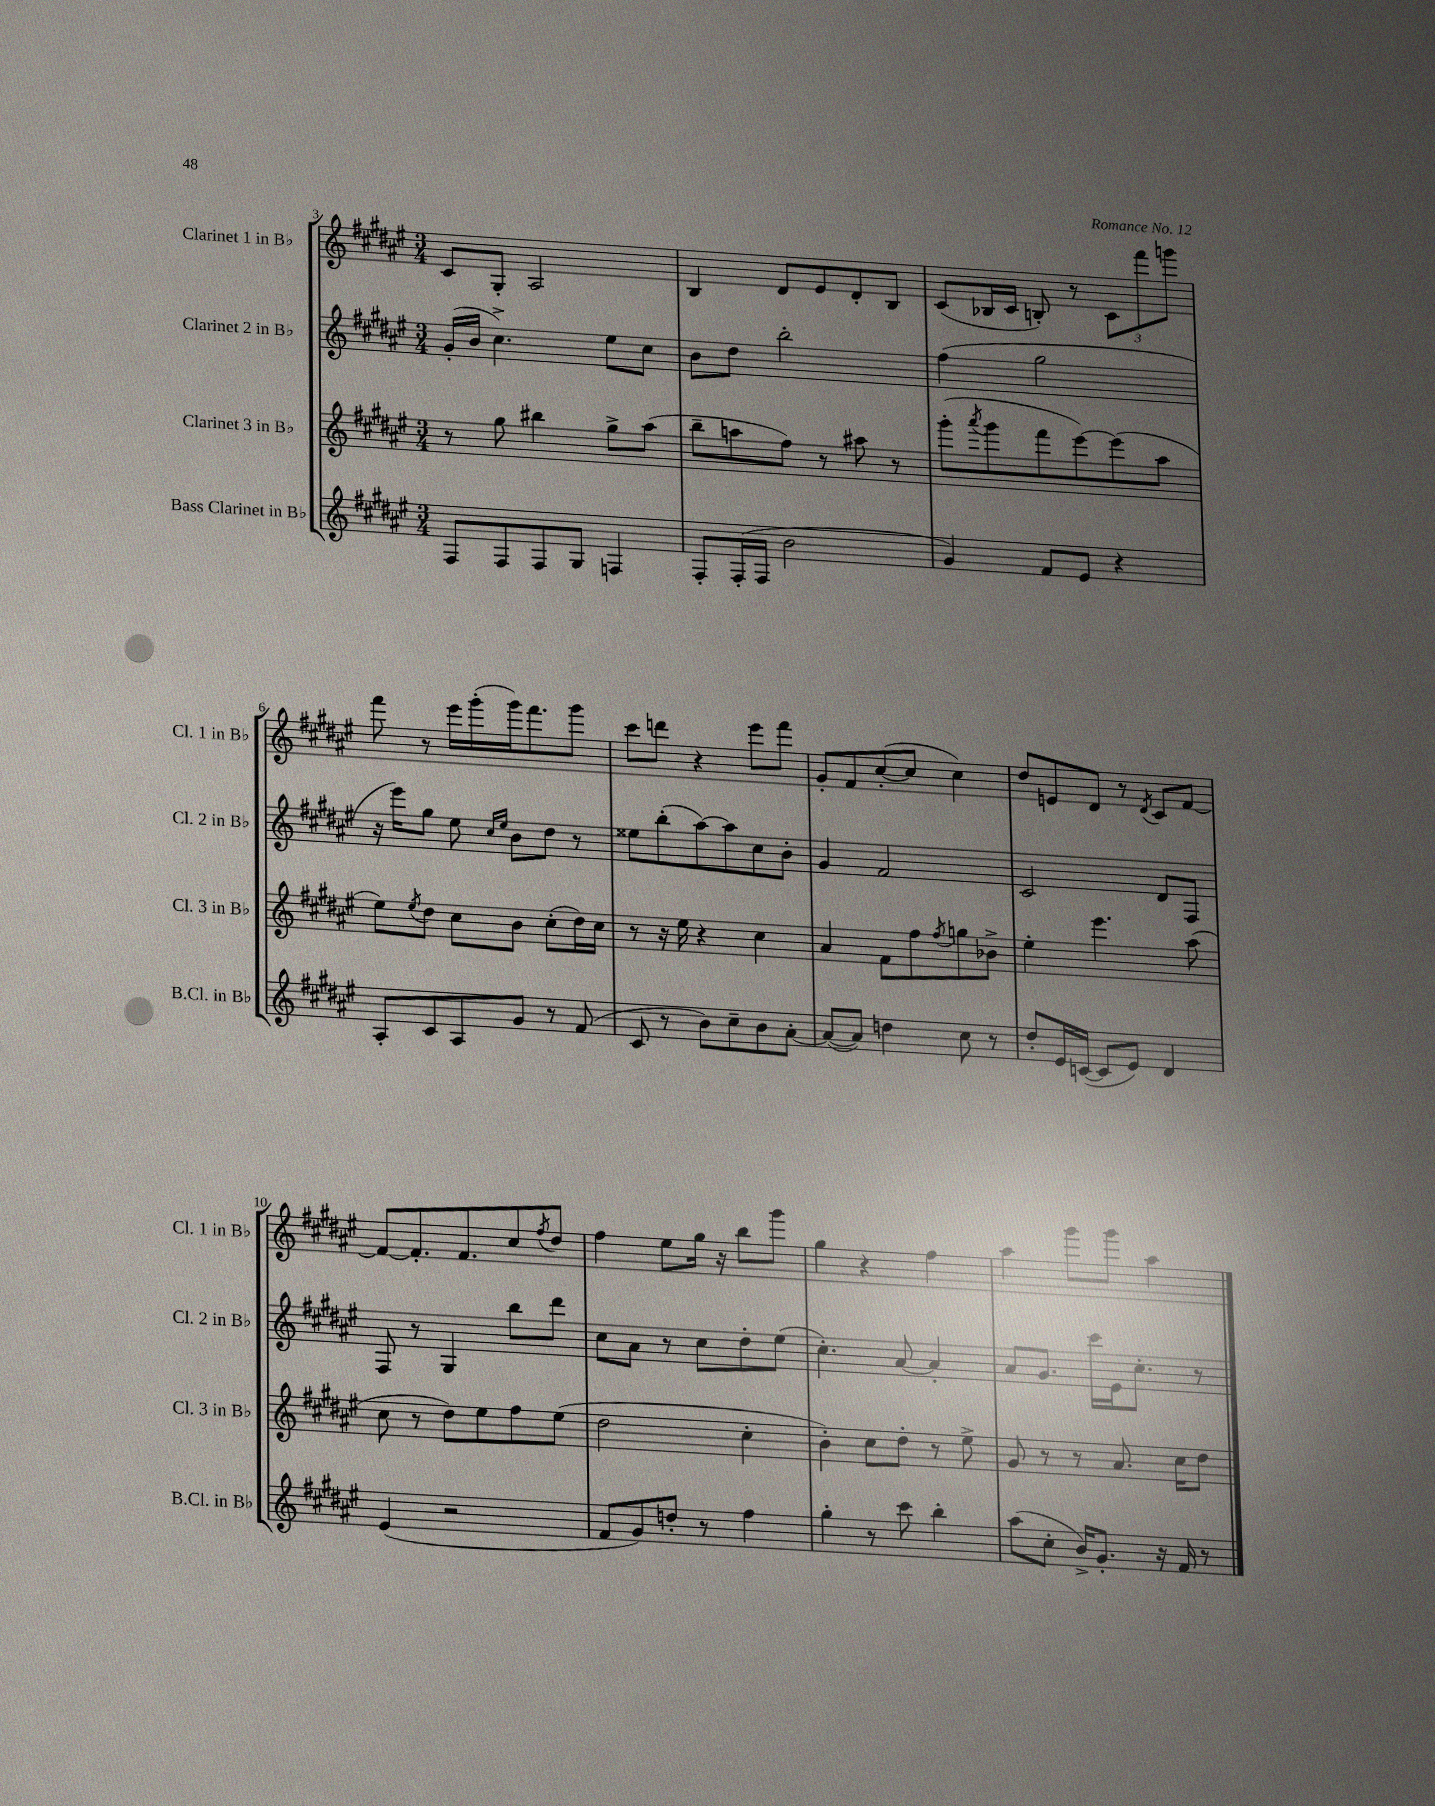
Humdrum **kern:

**kern	**kern	**kern	**kern
*part4	*part3	*part2	*part1
*staff4	*staff3	*staff2	*staff1
*I"Bass Clarinet in B♭	*I"Clarinet 3 in B♭	*I"Clarinet 2 in B♭	*I"Clarinet 1 in B♭
*I'B.Cl. in B♭	*I'Cl. 3 in B♭	*I'Cl. 2 in B♭	*I'Cl. 1 in B♭
*clefG2	*clefG2	*clefG2	*clefG2
*k[f#c#g#d#a#e#]	*k[f#c#g#d#a#e#]	*k[f#c#g#d#a#e#]	*k[f#c#g#d#a#e#]
*M3/4	*M3/4	*M3/4	*M3/4
=3	=3	=3	=3
8F#/L	8r	(16g#'/LL	8c#/L
.	.	16b/JJ	.
8F#/	8gg#\	4.cc#^\)	8G#'/J
8F#/	4bb#X\	.	2A#/
8G#/J	.	.	.
4Fn/	8gg#^\L	8ee#\L	.
.	(8aa#\J	8cc#\J	.
=4	=4	=4	=4
8F#'/L	8bb~\L	8b\L	4B/
(16F#'/L	8aan\	8dd#\J	.
16F#/JJ	.	.	.
2b\	8ff#\J)	2bb'\	8d#/L
.	8r	.	8e#/
.	8aa#X\	.	8d#'/
.	8r	.	8B/J
=5	=5	=5	=5
4g#/)	(8ggg#'\L	(4ff#\	(8c#/L
.	8qaaa#/	.	.
.	8ggg#\	.	16B-X/L
.	.	.	16c#/JJ
8f#/L	8fff#\	2gg#\	8Bn'/)
8e#/J	[8eee#\)	.	8r
4r	(8eee#\]	.	12c#\L
.	.	.	12fff#\
.	8aa#\J	.	.
.	.	.	12gggn\J
!!LO:LB:g=z
=6	=6	=6	=6
8A#'/L	8ee#\L)	16r	8fff#\
.	.	16eee#\KL)	.
.	8qee#/	.	.
8c#/	8dd#\J	8gg#\J	8r
8A#/	8cc#\L	8ee#\	16eee#\LL
.	.	.	(16ggg#'\
.	.	16qqcc#/LL	.
.	.	16qqee#/JJ	.
8g#/J	8b\J	8b\L	16ggg#\J)
.	.	.	8.fff#\
8r	(8cc#'\L	8dd#\J	.
(8f#/	16dd#\L)	8r	8ggg#\J
.	16cc#\JJ	.	.
=7	=7	=7	=7
8c#/	8r	8ee##X\L	8ccc#\L
8r	16r	(8bb'\	8dddn\J
.	16ee#\	.	.
8b\L)	4r	[8aa#\)	4r
8cc#~\	.	8aa#\]	.
8b\	4cc#\	8cc#\	8eee#\L
[8a#'\J	.	8b'\J	8fff#\J
=8	=8	=8	=8
(8a#/L_	4a#/	4g#/	8g#'/L
8a#/J])	.	.	8f#/
4ddn\	8f#\L	2f#/	([8cc#'/
.	8ff#\	.	8cc#/J]
.	8qff#/	.	.
8cc#\	8ggn\	.	4cc#\)
8r	8b-X^\J	.	.
=9	=9	=9	=9
8dd#'/L	4ee#'\	2c#/	8dd#/L
16e#/L	.	.	8en/
([16cn/JJ	.	.	.
8c/L]	4.eee#\	.	8d#/J
8e#/J)	.	.	8r
.	.	.	8qd#/
4d#/	.	8d#/L	8c#/L
.	(8aa#\	8F#/J	[8f#/J
!!LO:LB:g=z
=10	=10	=10	=10
(4e#/	8cc#\	8F#/	8f#/L_
.	8r	8r	8.f#'/]
2r	8dd#\L)	4G#/	.
.	.	.	8.f#/
.	8ee#\	.	.
.	8ff#\	8bb\L	8cc#/
.	.	.	8qff#/
.	(8ee#\J	8ddd#\J	8dd#/J
=11	=11	=11	=11
8f#/L	2dd#\	8cc#\L	4ff#\
8g#/)	.	8a#\J	.
8ddn'/J	.	8r	8ee#\L
8r	.	8cc#\L	16gg#\Jk
.	.	.	16r
4ff#\	4cc#'\	8dd#'\	8bb\L
.	.	(8ee#\J	8ggg#\J
=12	=12	=12	=12
4gg#'\	4b'\)	4.cc#'\)	4gg#\
8r	8cc#\L	.	4r
8ccc#\	8dd#'\J	[8a#/	.
4bb'\	8r	4a#'/]	4ff#\
.	8ee#^\	.	.
=13	=13	=13	=13
(8aa#\L	8g#/	8a#/L	4aa#\
8cc#'\J	8r	8.g#/J	.
16b^/KL)	8r	.	8ggg#\L
8.g#'/J	.	16ccc#\LL	.
.	8.a#/	16e#\J	8ggg#\J
.	.	8.cc#'\J	.
16r	.	.	4aa#\
16f#/	16cc#\KL	.	.
8r	8dd#\J	8r	.
==	==	==	==
*-	*-	*-	*-
